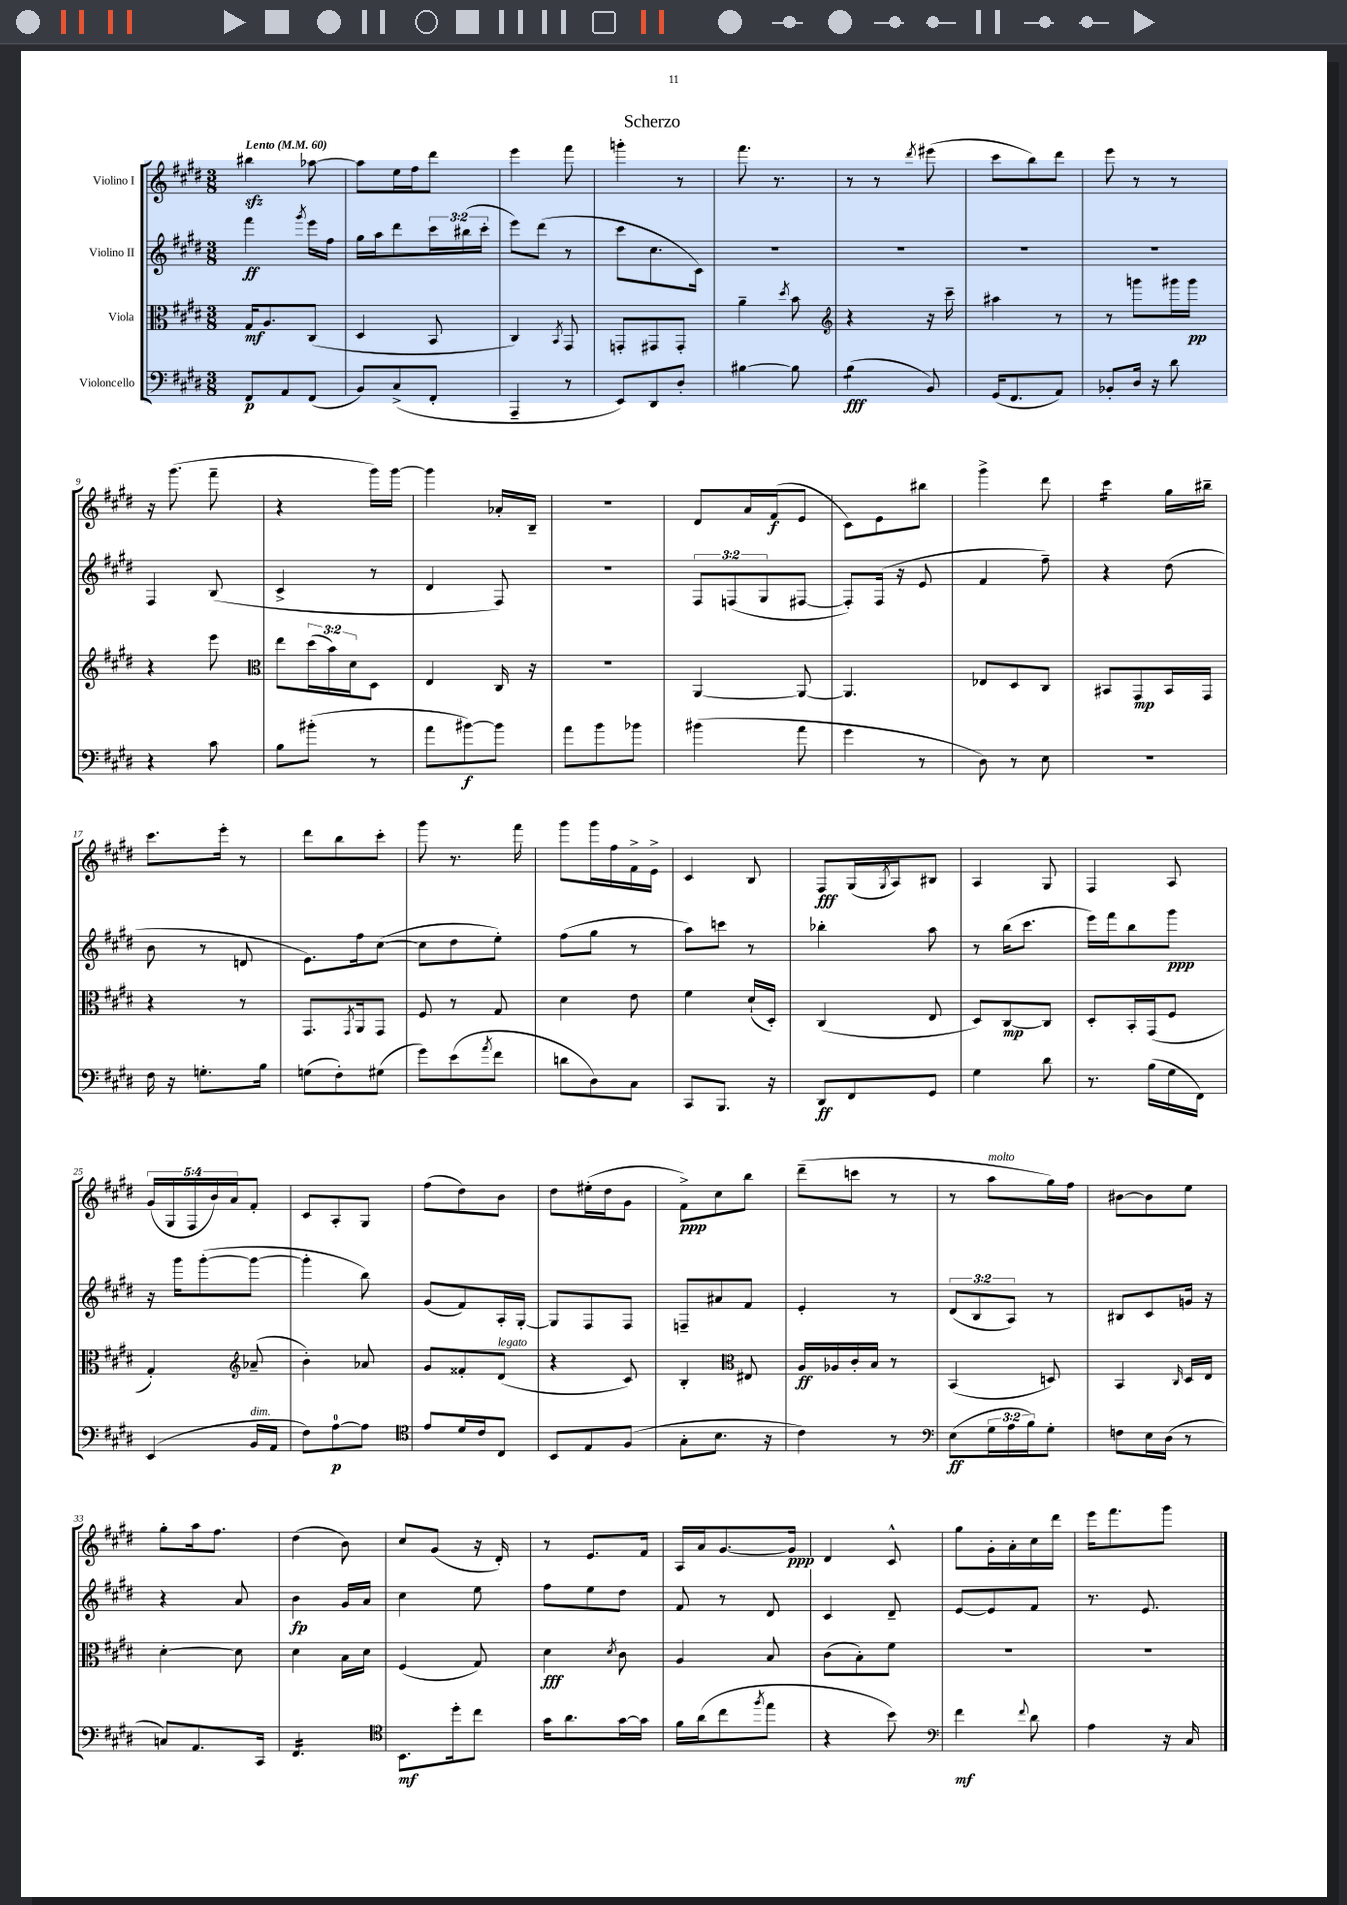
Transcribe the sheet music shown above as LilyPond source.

\header { title = "Scherzo" }
<<
\new StaffGroup <<
\new Staff = "s0" \with { instrumentName = "Violino I" } {
    \clef treble \key e \major \numericTimeSignature \time 3/8 \override Staff.TupletNumber.text = #tuplet-number::calc-fraction-text \tempo "Lento" 4 = 60
    bis''4\sfz aes''8~ |
    aes''8 e''16 fis''16 dis'''8 |
    e'''4 fis'''8 |
    g'''4-. r8 |
    fis'''8. r8. |
    r8 r8 \acciaccatura { dis'''8 } eis'''8( |
    cis'''8 b''8) dis'''8 |
    e'''8 r8 r8 |
    r16 gis'''8.( fis'''8-- |
    r4 gis'''16) gis'''16~ |
    gis'''4 aes'16-. b16-- |
    R4. |
    dis'8 a'16 fis'16\f( e'8 |
    cis'8) e'8 bis''8 |
    gis'''4-> dis'''8 |
    cis'''4:16 gis''16 bis''16-- |
    cis'''8. e'''16-. r8 |
    dis'''8 b''8 cis'''8-. |
    gis'''8 r8. fis'''16 |
    gis'''8 gis'''16 fis''16 fis'16-> e'16-> |
    cis'4 b8 |
    fis8\fff gis16( \acciaccatura { gis8 } a16) bis8 |
    a4 gis8 |
    fis4 a8 |
    \tuplet 5/4 { gis'16( gis16 fis16 b'16) a'16 } fis'8-. |
    cis'8 a8-. gis8 |
    fis''8( dis''8) b'8 |
    dis''8 eis''16-.( dis''16 gis'8 |
    fis'8->\ppp) cis''8 b''8 |
    dis'''8--( c'''8 r8 |
    r8 a''8^\markup { \italic "molto" } gis''16) fis''16 |
    bis'8~ bis'8 e''8 |
    gis''8-. a''16 fis''8. |
    dis''4( b'8) |
    cis''8 gis'8( r16 dis'16-.) |
    r8 e'8. fis'16 |
    a16 a'16 gis'8.~ gis'16\ppp |
    dis'4 cis'8-^ |
    gis''8 gis'16-. a'16-. cis''16 dis'''16 |
    e'''16 fis'''8. gis'''8 \bar "|." |
}
\new Staff = "s1" \with { instrumentName = "Violino II" } {
    \clef treble \key e \major \numericTimeSignature \time 3/8 \override Staff.TupletNumber.text = #tuplet-number::calc-fraction-text
    fis'''4\ff \acciaccatura { gis'''8 } e'''16 fis''16 |
    gis''16 a''16 dis'''8 \tuplet 3/2 { cis'''16 bis''16( cis'''16-. } |
    e'''8) dis'''8( r8 |
    cis'''8 cis''8. cis'16) |
    R4. |
    R4. |
    R4. |
    R4. |
    fis4 b8( |
    cis'4-> r8 |
    dis'4 fis8) |
    R4. |
    \tuplet 3/2 { fis8 f8( gis8 } fis8~ |
    fis8-.) fis16( r16 e'8 |
    fis'4 fis''8--) |
    r4 dis''8( |
    b'8 r8 d'8 |
    e'8.) fis''16 cis''8~( |
    cis''8 dis''8 e''8-.) |
    fis''8( gis''8 r8 |
    a''8) c'''8 r8 |
    bes''4-. a''8 |
    r8 b''16( cis'''8. |
    e'''16) fis'''16 b''8 gis'''8\ppp |
    r16 gis'''16 gis'''8~-.( gis'''8~ |
    gis'''4-. b''8) |
    gis'8( fis'8) a16-. gis16~-. |
    gis8 fis8 fis8 |
    f8-- ais'8 fis'8 |
    e'4-. r8 |
    \tuplet 3/2 { dis'8( b8 a8) } r8 |
    bis8 cis'8 g'16 r16 |
    r4 a'8 |
    b'4\fp gis'16 a'16 |
    cis''4 e''8 |
    fis''8 e''8 dis''8 |
    fis'8 r8 dis'8 |
    cis'4 dis'8-- |
    e'8~ e'8 fis'8 |
    r8. e'8. \bar "|." |
}
\new Staff = "s2" \with { instrumentName = "Viola" } {
    \clef alto \key e \major \numericTimeSignature \time 3/8 \override Staff.TupletNumber.text = #tuplet-number::calc-fraction-text
    gis16\mf a8. cis8( |
    dis4 b,8 |
    cis4) \acciaccatura { b,8 } gis,8 |
    g,8-. gis,8 gis,8-. |
    a'4-- \acciaccatura { dis''8 } b'8 |
    \clef treble r4 r16 cis'''16-- |
    ais''4 r8 |
    r8 g'''8 gis'''16 gis'''16\pp |
    r4 e'''8 |
    \clef alto e''8 \tuplet 3/2 { dis''16( b'16) dis'16 } dis8 |
    e4 cis16 r16 |
    r4. |
    a,4~ a,8~ |
    a,4. |
    ees8 dis8 cis8 |
    bis,8 gis,8\mp bis,16 gis,16 |
    r4 r8 |
    gis,8. \acciaccatura { gis,8 } a,16 gis,8 |
    fis8 r8 gis8 |
    dis'4 e'8 |
    fis'4 dis'16-!( dis16-.) |
    cis4( e8 |
    dis8) cis8~\mp cis8 |
    dis8-. b,16-. gis,16( fis8 |
    gis4-.) \clef treble aes'8--( |
    b'4-.) aes'8 |
    gis'8 fisis'8-. dis'8^\markup { \italic "legato" }( |
    r4 cis'8) |
    b4-. \clef alto eis8 |
    a16\ff aes16 cis'16-. b16 r8 |
    b,4( d8) |
    b,4 \grace { cis16 } dis16 e16 |
    dis'4~-. dis'8 |
    dis'4 b16 dis'16 |
    fis4( gis8) |
    dis'4\fff \acciaccatura { dis'8 } cis'8 |
    a4 b8 |
    cis'8( b8-.) fis'8 |
    R4. |
    R4. \bar "|." |
}
\new Staff = "s3" \with { instrumentName = "Violoncello" } {
    \clef bass \key e \major \numericTimeSignature \time 3/8 \override Staff.TupletNumber.text = #tuplet-number::calc-fraction-text
    fis,8\p a,8 fis,8( |
    b,8) cis8->( fis,8-. |
    a,,4-- r8 |
    e,8) dis,8 dis8-. |
    bis4~ bis8 |
    b4:8\fff( b,8) |
    gis,16( fis,8. a,8) |
    bes,8-. dis16 r16 dis'8 |
    r4 cis'8 |
    b8 bis'8-.( r8 |
    a'8 bis'8~\f) bis'8 |
    a'8 b'8 bes'8 |
    bis'4( a'8 |
    gis'4 r8 |
    dis8) r8 e8 |
    R4. |
    fis16 r16 g8.-. b16 |
    g8( fis8-.) gis8( |
    gis'8) e'8( \acciaccatura { a'8 } fis'8 |
    d'8 dis8) cis8 |
    cis,8 b,,8. r16 |
    dis,8\ff fis,8 gis,8 |
    gis4 dis'8 |
    r8. b16( gis16 fis,16) |
    e,4( b,16^\markup { \italic "dim." } a,16 |
    fis8) a8-0~\p a8 |
    \clef tenor e'8 dis'16 cis'16 cis8 |
    b,8 e8 fis8( |
    gis8-. b8. r16 |
    cis'4) r8 |
    \clef bass e8\ff( \tuplet 3/2 { gis16 a16 b16) } gis8-. |
    f8 e16 dis16( r8 |
    c8) a,8. cis,16 |
    fis,4.:16 |
    \clef tenor b,8.\mf dis''16-. cis''8 |
    gis'16 a'8. gis'16~ gis'16 |
    fis'16 a'16( cis''8 \acciaccatura { fis''8 } e''8 |
    r4 b'8) |
    \clef bass fis'4\mf \appoggiatura { fis'8 } dis'8 |
    a4 r16 cis16 \bar "|." |
}
>>
>>
